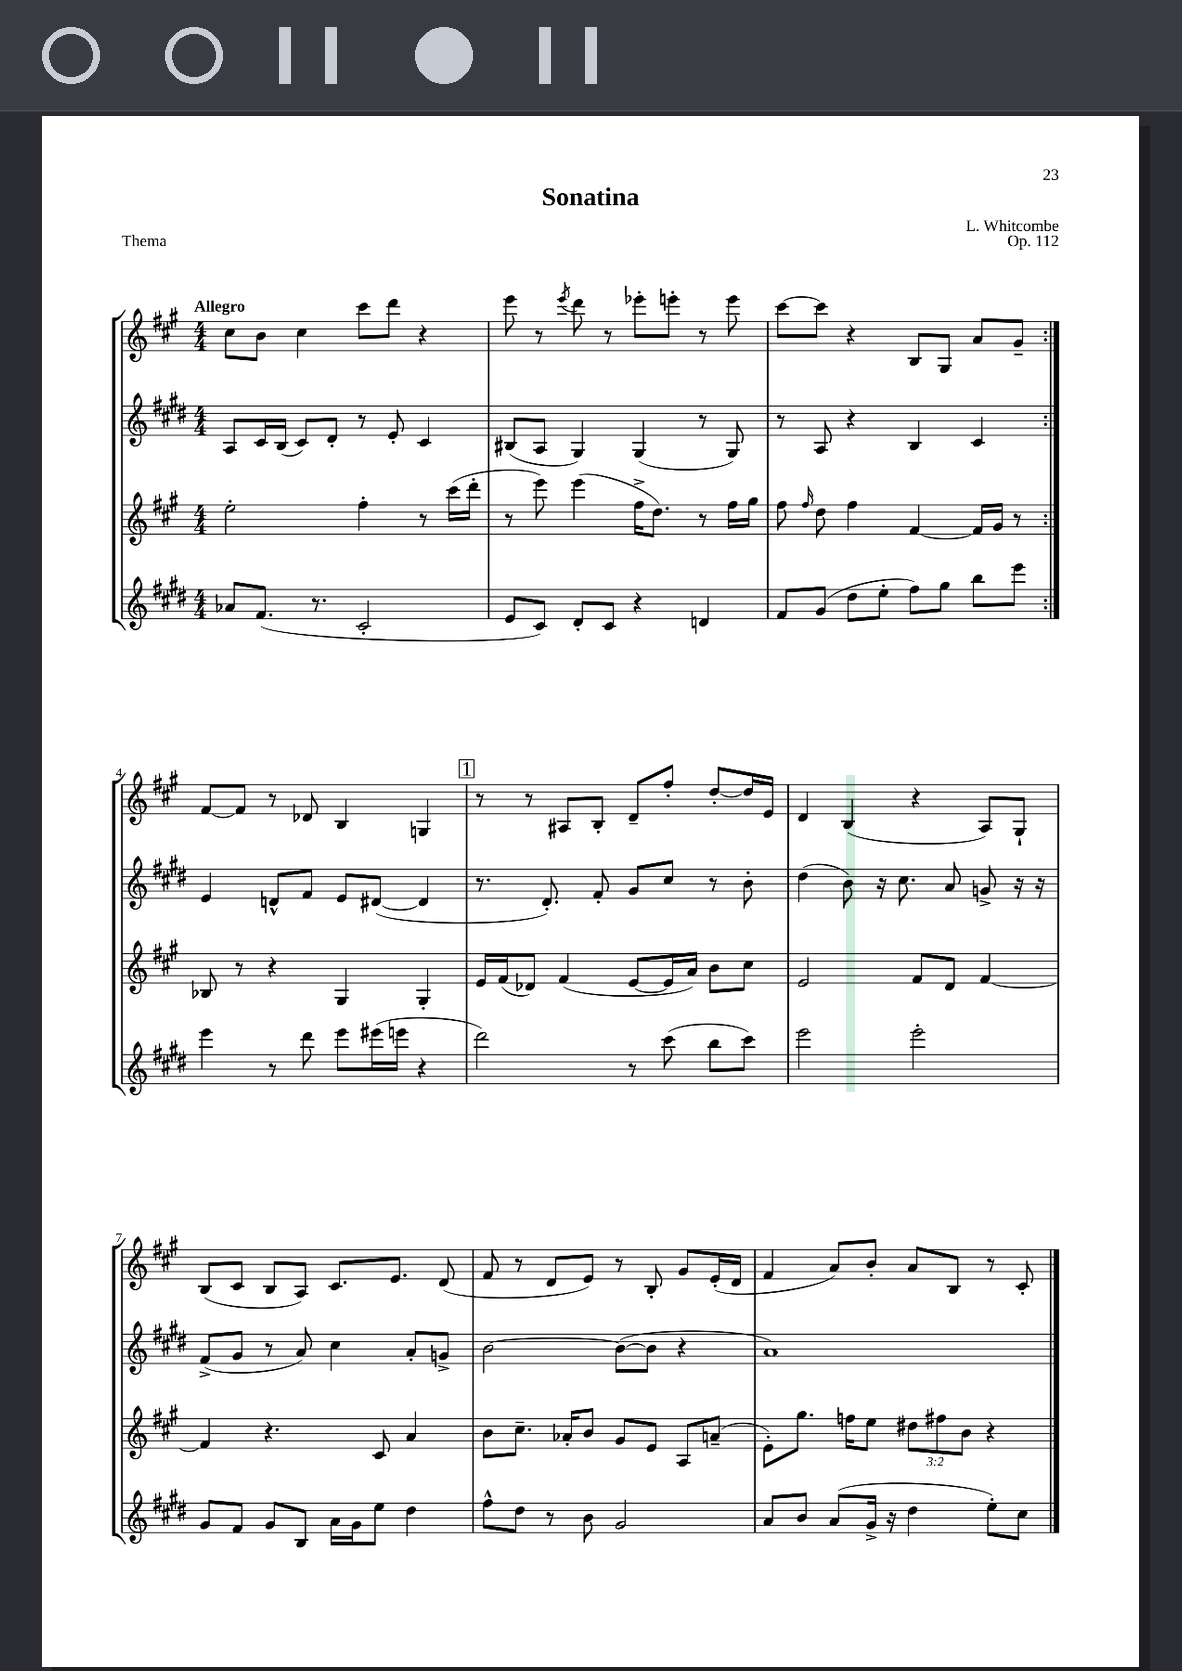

**kern	**kern	**kern	**kern
*staff4	*staff3	*staff2	*staff1
*clefG2	*clefG2	*clefG2	*clefG2
*k[f#c#g#d#]	*k[f#c#g#]	*k[f#c#g#d#]	*k[f#c#g#]
*M4/4	*M4/4	*M4/4	*M4/4
8a-	2ee'	8A	8cc#
(8.f#	.	16c#	8b
.	.	(16B	.
.	.	8c#)	4cc#
8.r	.	.	.
.	.	8d#'	.
2c#'	4ff#'	8r	8ccc#
.	.	8e'	8ddd
.	8r	4c#	4r
.	(16ccc#	.	.
.	16ddd'	.	.
=	=	=	=
8e	8r	(8B#	8eee
8c#)	8eee)	8A	8r
.	.	.	8qeee
8d#'	(4eee	4G#)	8ddd
8c#	.	.	8r
4r	16ff#^	(4G#	8eee-'
.	8.dd)	.	.
.	.	.	8eee'
4d	8r	8r	8r
.	16ff#	8G#)	8eee
.	16gg#	.	.
=	=	=	=
8f#	8ff#	8r	[8ccc#
.	16qqff#	.	.
(8g#	8dd	8A	8ccc#]
8dd#	4ff#	4r	4r
8ee'	.	.	.
8ff#)	[4f#	4B	8B
8gg#	.	.	8G#
8bb	16f#]	4c#	8a
.	16g#	.	.
8eee	8r	.	8g#~
=:|!	=:|!	=:|!	=:|!
4eee	8B-	4e	[8f#
.	8r	.	8f#]
8r	4r	8d^^	8r
8ddd#	.	8f#	8d-
8eee	4G#	8e	4B
(16eee#	.	([8d#	.
16eee	.	.	.
4r	4G#'	4d#]	4G
=	=	=	=
2ddd#)	16e	8.r	8r
.	(16f#	.	.
.	8d-)	.	8r
.	.	8.d#')	.
.	(4f#	.	8A#
.	.	8f#'	8B'
8r	[8e	8g#	8d~
(8ccc#	16e]	8cc#	8ff#'
.	16a)	.	.
8bb	8b	8r	[8dd'
8ccc#)	8cc#	8b'	16dd]
.	.	.	16e
=	=	=	=
2eee	2e	(4dd#	4d
.	.	8b)	(4B
.	.	16r	.
.	.	8.cc#	.
2eee'	8f#	.	4r
.	8d	8a	.
.	[4f#	8g^	8A)
.	.	16r	8G#`
.	.	16r	.
=	=	=	=
8g#	4f#]	(8f#^	(8B
8f#	.	8g#	8c#
8g#	4.r	8r	8B
8B	.	8a)	8A)
16a	.	4cc#	8.c#
16g#	.	.	.
8ee	8c#	.	.
.	.	.	8.e
4dd#	4a	8a'	.
.	.	8g^	(8d
=	=	=	=
8ff#^^	8b	[2b	8f#
8dd#	8.cc#~	.	8r
8r	.	.	8d
.	16a-'	.	.
8b	8b	.	8e)
2g#	8g#	(8b_	8r
.	8e	8b]	8B'
.	8A	4r	8g#
.	(8a~	.	(16e'
.	.	.	16d
=	=	=	=
8a	8e')	1a)	4f#
8b	8.gg#	.	.
(8a	.	.	8a)
.	16ff	.	.
16g#^	8ee	.	8b'
16r	.	.	.
4dd#	12dd#	.	8a
.	12ff#	.	.
.	.	.	8B
.	12b	.	.
8ee')	4r	.	8r
8cc#	.	.	8c#'
==	==	==	==
*-	*-	*-	*-
